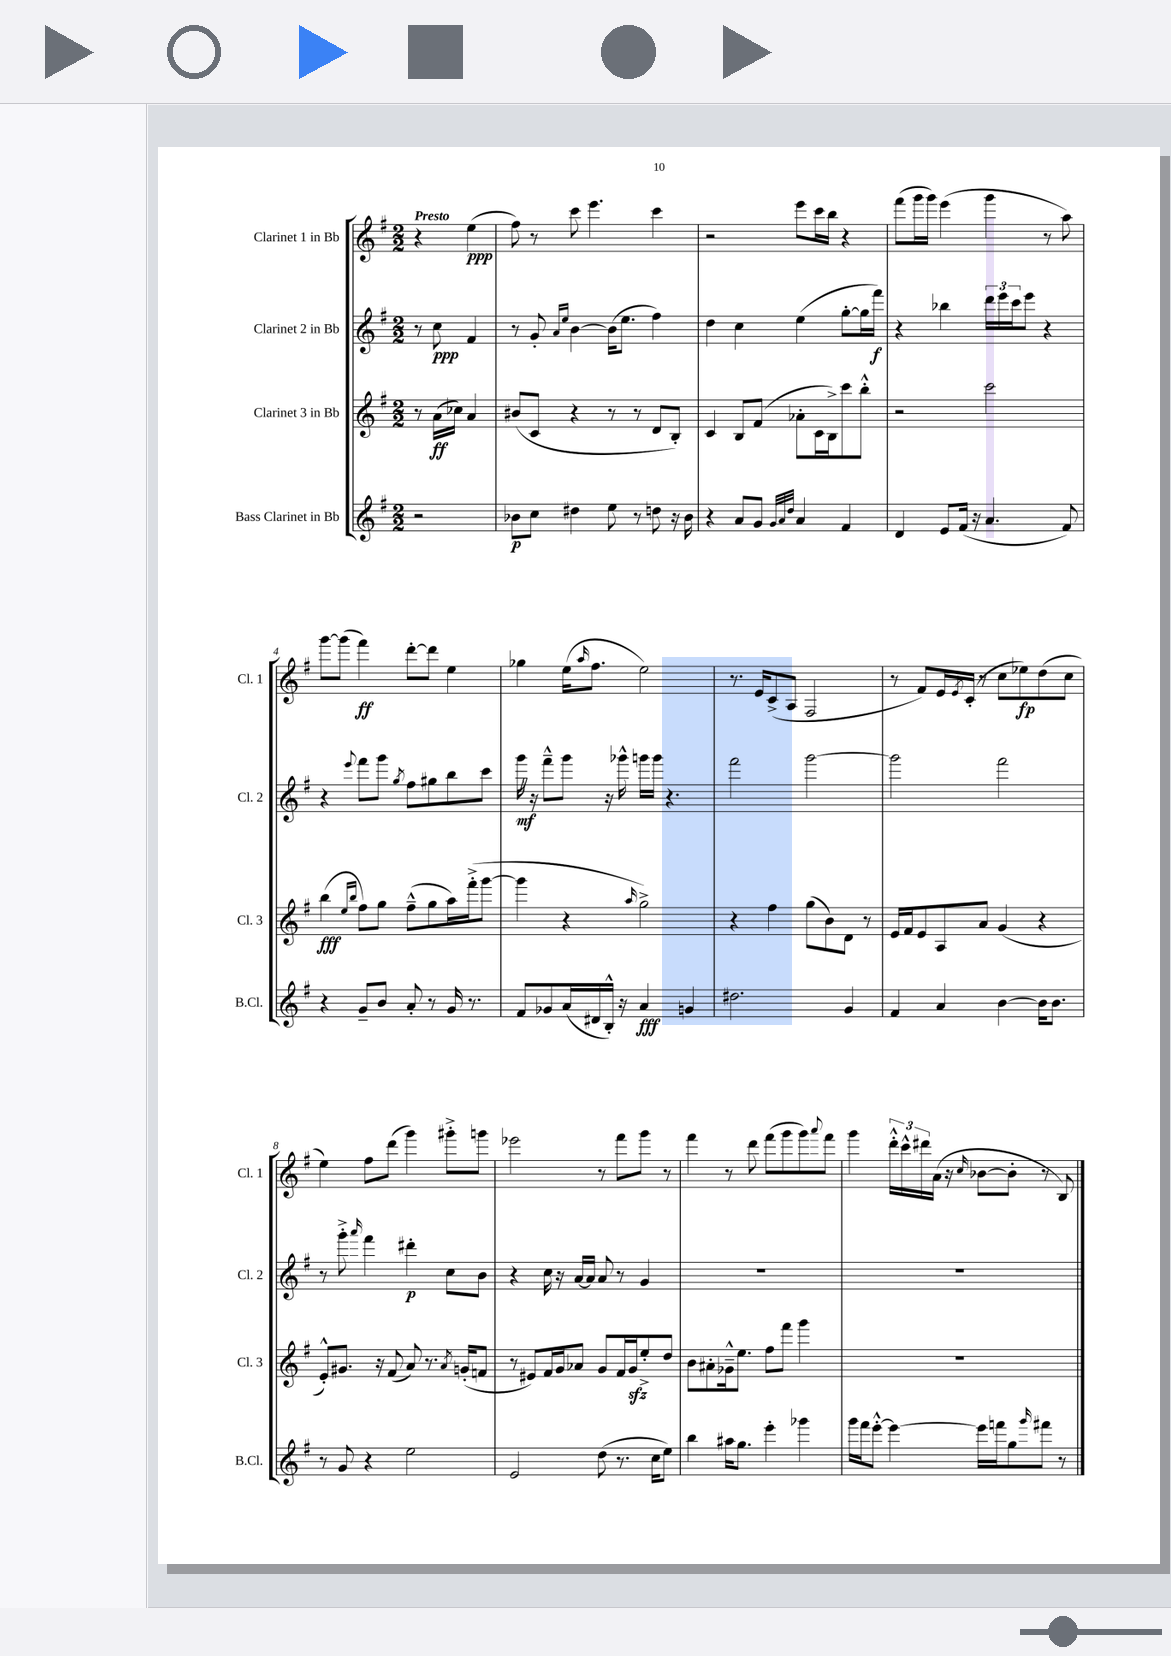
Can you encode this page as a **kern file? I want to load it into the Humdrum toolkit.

**kern	**kern	**kern	**kern
*staff4	*staff3	*staff2	*staff1
*clefG2	*clefG2	*clefG2	*clefG2
*k[f#]	*k[f#]	*k[f#]	*k[f#]
*M2/2	*M2/2	*M2/2	*M2/2
2r	8r	8r	4r
.	(16a	8cc	.
.	16cc-)	.	.
.	4a	4f#	(4ee
=	=	=	=
8b-	(8b#	8r	8ff#)
8cc	8c	8g'	8r
.	.	16qqa	.
.	.	16qqee	.
4dd#	4r	[4b	8ccc
.	.	.	4.eee
8ee	8r	(16b]	.
.	.	8.ee	.
8r	8r	.	.
8dd	8d	4ff#)	4ccc
16r	8B')	.	.
16b-	.	.	.
=	=	=	=
4r	4c	4dd	2r
8a	8B	4cc	.
8g	(8f#	.	.
32qqg	.	.	.
32qqa	.	.	.
32qqdd	.	.	.
4a	8a-'	(4ee	8eee
.	16c	.	16ccc
.	16B^)	.	16bb
4f#	8ccc	[8gg'	4r
.	8bb'^^	16gg]	.
.	.	16fff#)	.
=	=	=	=
4d	2r	4r	(8fff#
.	.	.	16ggg
.	.	.	16ggg)
8e	.	4bb-	(4eee
(16f#	.	.	.
16r	.	.	.
4.a	2ccc	24ddd	4ggg
.	.	24eee	.
.	.	24ccc	.
.	.	8eee	.
.	.	4r	8r
8f#)	.	.	8aa)
=	=	=	=
4r	(4bb	4r	[8ggg
.	.	.	(8ggg]
.	16qqee	.	.
.	16qqbb	8qqeee	.
8g~	8ff#)	8fff#	4fff#)
8b	8gg	8ggg	.
.	.	8qgg	.
8a'	(8ff#~^^	8ff#	[8ddd'
8r	8gg	8gg#	8ddd]
16g	16aa)	8bb	4ee
8.r	(16fff#'^	.	.
.	[8ggg	8ccc	.
=	=	=	=
8f#	4ggg]	16ggg	4gg-
.	.	16r	.
8g-	.	8fff#~^^	.
(16a	4r	8ggg	(16ee
.	.	.	16qqaa
16d#	.	.	8.ff#
16B'^^)	.	16r	.
16r	.	16ggg-^^	.
.	16qqaa	.	.
4a	2gg^)	16ggg	2ee)
.	.	16ggg	.
.	.	4.r	.
4g	.	.	.
=	=	=	=
2.dd#	4r	2fff#	8.r
.	.	.	16e
.	4ff#	.	(8c^
.	.	.	8A
.	(8gg	[2ggg	2F#
.	8b)	.	.
4g	8d	.	.
.	8r	.	.
=	=	=	=
4f#	16e	2ggg]	8r
.	16f#	.	.
.	8e	.	8f#)
4a	8A	.	16e
.	.	.	8qe
.	.	.	(16c'
.	8a	.	8r
[4b	(4g	2fff#	8cc
.	.	.	8ee-)
16b]	4r	.	(8dd
8.b	.	.	.
.	.	.	8cc
=	=	=	=
8r	8e'^^)	8r	4ee)
8g	8.g#	8ggg'^	.
.	.	16qqaaa	.
4r	.	4fff#	8ff#
.	16r	.	.
.	(8f#	.	(8ddd
2ee	8a)	4ddd#'	4ggg)
.	8.r	.	.
.	.	8cc	8ggg#'^
.	8qa	.	.
.	(16g'	.	.
.	8f	8b	8ggg
=	=	=	=
2e	8r	4r	2eee-
.	8e#)	.	.
.	16f#	16cc	.
.	16g	16r	.
.	8a-	[16a	.
.	.	16a]	.
(8dd	8g	8a	8r
8.r	16f#	8r	8fff#
.	16g	.	.
.	8ee'^	4g	8ggg
16cc	.	.	.
8ee)	8dd	.	8r
=	=	=	=
4bb	8b	1r	4fff#
.	8a#'	.	.
16aa#	16g-~^^	.	8r
8.gg	8.ee	.	.
.	.	.	8ddd
4eee'	8ff#	.	(8fff#
.	8fff#	.	8ggg
4ggg-	4ggg	.	8ggg)
.	.	.	8qqaaa
.	.	.	8fff#
=	=	=	=
16ggg	1r	1r	4ggg
16fff#	.	.	.
[8eee'^^	.	.	.
4eee_	.	.	24ddd'^^
.	.	.	24ccc^^
.	.	.	24ddd#
.	.	.	(16a
.	.	.	16r
.	.	.	16qqcc
16eee]	.	.	[8b-
16fff	.	.	.
8gg	.	.	8b-']
16qqggg	.	.	.
8fff#	.	.	8r
8r	.	.	8B)
==	==	==	==
*-	*-	*-	*-
